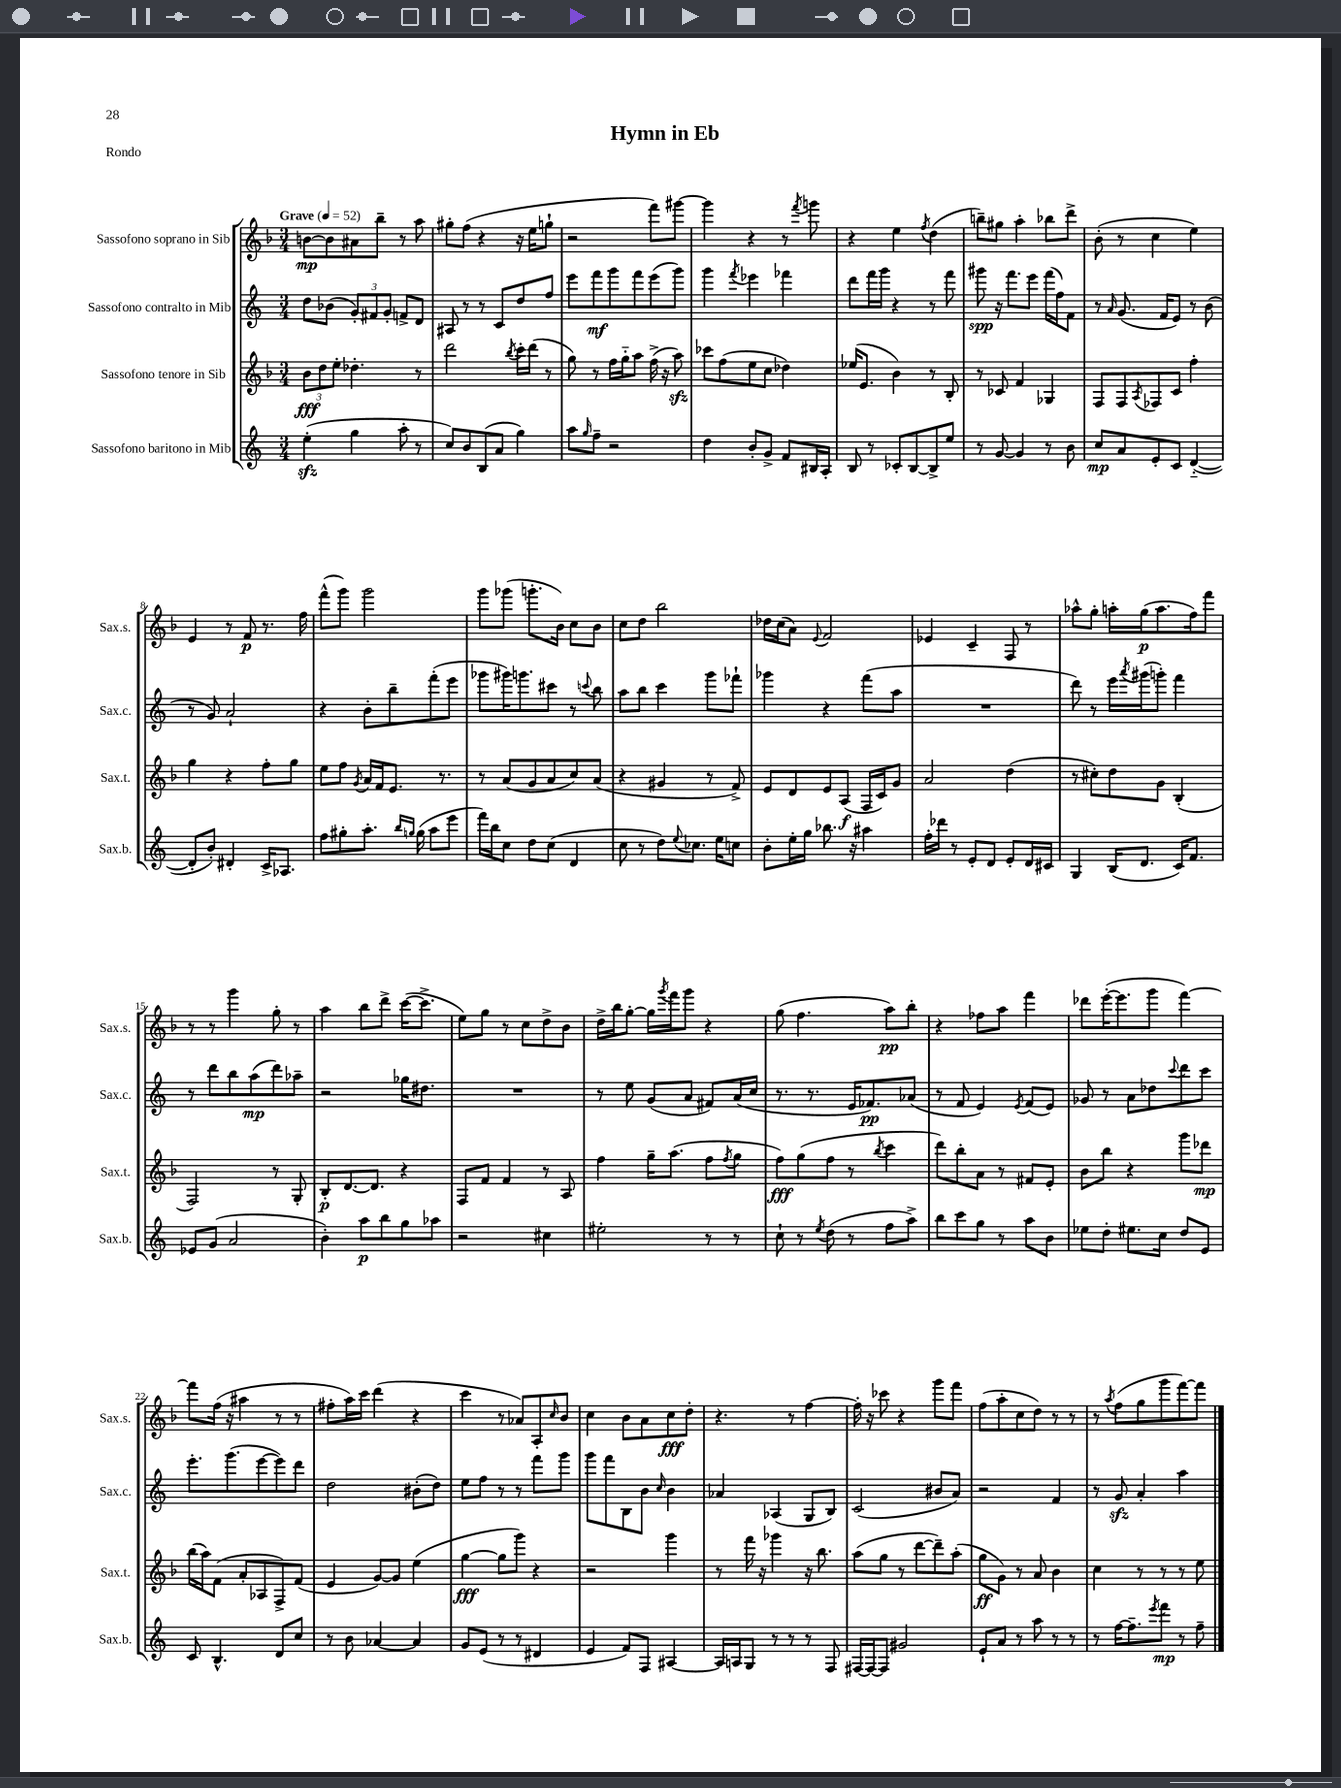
\header { title = "Hymn in Eb" piece = "Rondo" }
<<
\new StaffGroup <<
\new Staff = "s0" \with { instrumentName = "Sassofono soprano in Sib" shortInstrumentName = "Sax.s." } {
    \clef treble \key f \major \numericTimeSignature \time 3/4 \tempo "Grave" 4 = 52
    b'8~\mp b'8 ais'8 bes''8-- r8 a''8 |
    gis''8-. f''8( r4 r16 e''16 g''8-! |
    r2 f'''8) gis'''8~ |
    gis'''4 r4 r8 \acciaccatura { f'''8 } g'''8 |
    r4 e''4 \acciaccatura { f''8 } d''4( |
    b''8--) gis''8 a''4-. bes''8 d'''8-> |
    bes'8-.( r8 c''4 e''4) |
    e'4 r8 f'8\p r8. f''16 |
    f'''8-^( g'''8) g'''2 |
    g'''8 ges'''8( g'''8.-. bes'16) c''8 bes'8 |
    c''8 d''8 bes''2 |
    des''16 c''16( a'8) \appoggiatura { e'8 } f'2 |
    ees'4 c'4-- f8 r8 |
    aes''8-^ g''8-. a''16-. g''16\p( a''8. f''16) f'''8 |
    r8 r8 g'''4 g''8-. r8 |
    a''4 bes''8 d'''8-> c'''16~( c'''8.-> |
    e''8) g''8 r8 c''8 d''8-> bes'8 |
    d''16-> bes''16 g''8~-. g''16 \acciaccatura { g'''8 } f'''16 g'''8 r4 |
    g''8( f''4. a''8\pp) bes''8-. |
    r4 fes''8 a''8 f'''4 |
    des'''8 e'''16~-.( e'''8. g'''8 f'''4~) |
    f'''8 f''16( r16 ais''4 r8 r8 |
    fis''8-. a''16) c'''16 d'''4( r4 |
    c'''4 r8 aes'8) a8-. \grace { c''16 } bes'8 |
    c''4 bes'8 a'8 c''8\fff d''8-. |
    r4. r8 f''4~ |
    f''16-. r16 ces'''8 r4 g'''8 f'''8 |
    f''8( a''8-. c''8 d''8) r8 r8 |
    r8 \acciaccatura { a''8 } f''8( g''8 g'''8 f'''8~) f'''8 \bar "|." |
}
\new Staff = "s1" \with { instrumentName = "Sassofono contralto in Mib" shortInstrumentName = "Sax.c." } {
    \clef treble \key c \major \numericTimeSignature \time 3/4
    d''8 bes'8( \tuplet 3/2 { g'8-.) fis'8 g'8-. } f'8-> d'8 |
    ais8 r8 r8 c'8 d''8 f''8 |
    e'''8 f'''8\mf g'''8 f'''8 e'''8( g'''8) |
    g'''4 \acciaccatura { f'''8 } ees'''4 fes'''4 |
    d'''8 f'''16 g'''16 r4 r8 f'''8 |
    gis'''8\spp r16 f'''8. e'''8 f'''16( f''16) f'8 |
    r8 \grace { a'16 } g'8.( f'16 e'8) r8 b'8( |
    r8 g'8) a'2-! |
    r4 b'8-. b''8-- f'''8-.( e'''8 |
    ges'''8 gis'''16) g'''8. cis'''8 r8 \appoggiatura { c'''8 } b''8 |
    a''8 b''8 c'''4 g'''8 fes'''8-! |
    ges'''4 r4 f'''8( a''8 |
    R2. |
    d'''8) r8 e'''16 \acciaccatura { a'''8 } gis'''16( g'''8-.) f'''4 |
    r8 d'''8 b''8 a''8\mp( d'''8) aes''8-- |
    r2 ges''16 dis''8. |
    R2. |
    r8 e''8 g'8( a'8 fis'8) a'16( c''16 |
    r8. r8. e'16 fes'8.\pp) aes'8( |
    r8 f'8 e'4) \acciaccatura { e'8 } f'8( e'8) |
    ges'8 r8 a'8 des''8 \appoggiatura { c'''8 } d'''8 c'''8 |
    e'''8.-. g'''8.( e'''8~ e'''8) d'''8 |
    d''2 bis'8-.( d''8) |
    e''8 f''8 r8 r8 f'''8 g'''8 |
    g'''8 f'''8 b8 b'8 \grace { c''16 } b'4 |
    aes'4 aes4( g8 b8) |
    c'2( bis'8 a'8) |
    r2 f'4 |
    r8 g'8\sfz a'4-. a''4 \bar "|." |
}
\new Staff = "s2" \with { instrumentName = "Sassofono tenore in Sib" shortInstrumentName = "Sax.t." } {
    \clef treble \key f \major \numericTimeSignature \time 3/4
    \tuplet 3/2 { bes'8\fff d''8 e''8-. } des''4.-. r8 |
    d'''2 \acciaccatura { bes''8 } c'''16-. d'''16( r8 |
    g''8) r8 f''16 g''16-_ a''8 f''16->( r16 a''8\sfz) |
    ces'''8 f''8( e''8 c''8 des''4) |
    ees''16( e'8. bes'4) r8 bes8-. |
    r8 ces'8 f'4 ges4 |
    f8 f8 \acciaccatura { a8 } fes8 c'8 f''4-. |
    g''4 r4 f''8-. g''8 |
    e''8 f''8 \acciaccatura { g'8 } a'16 f'16 e'8. r8. |
    r8 a'8( g'8 a'8 c''8) a'8( |
    r4 gis'4 r8 f'8->) |
    e'8 d'8 e'8 a8\f( f16 c'16) g'8 |
    a'2 d''4( |
    r8 cis''8-.) d''8 g'8 bes4-.( |
    f2) r8 g8-. |
    bes8-.\p d'8.~ d'8. r4 |
    f8 f'8 f'4 r8 a8 |
    f''4 g''16-- a''8.( f''8 \acciaccatura { f''8 } g''8 |
    f''8\fff) g''8( f''8 r8 \acciaccatura { bes''8 } c'''4 |
    d'''8) bes''8-. a'8 r8 fis'8 e'8-. |
    bes'8 bes''8 r4 g'''8 des'''8\mp |
    bes''16( a''16) f'8( a'8-. aes8 f8->) f'8( |
    e'4 g'8~) g'8 e''4( |
    g''4~\fff g''8 g'''8) r4 |
    r2 g'''4 |
    r8 f'''16 r16 ges'''4 r16 bes''8. |
    a''8( g''8 r8 d'''8~ d'''8--) a''8-.( |
    g''8\ff g'8) r8 a'8 bes'4 |
    c''4 r8 r8 r8 e''8 \bar "|." |
}
\new Staff = "s3" \with { instrumentName = "Sassofono baritono in Mib" shortInstrumentName = "Sax.b." } {
    \clef treble \key c \major \numericTimeSignature \time 3/4
    e''4-.\sfz( g''4 a''8-. r8 |
    c''8) b'8 b8( a'8 g''4) |
    a''8 \grace { g''16 } f''8-- r2 |
    d''4 b'8-. g'8-> f'8 bis16 a16-. |
    b8 r8 ces'8-. b8~ b8-> e''8 |
    r8 g'8~ g'4 r8 b'8 |
    c''8\mp a'8 e'8-. c'8 d'4~-_( |
    d'8-. b'8-.) dis'4-. c'16-> aes8. |
    f''8 gis''8-. a''8.-. \grace { b''16 g''16 } g''16( a''8 e'''8 |
    f'''16) b''16 c''8 d''8 c''8( d'4 |
    c''8 r8 d''8) \appoggiatura { e''8 } ces''8. e''16 c''8 |
    b'8-. e''16-. g''16 bes''8. r16 ais''4 |
    f''16-. des'''16 r8 e'8-. d'8 e'8-. d'16 cis'16 |
    g4 b16( d'8. c'16) f'8. |
    ees'8 g'8( a'2 |
    b'4-.) a''8\p b''8 g''8 aes''8 |
    r2 cis''4 |
    eis''2-. r8 r8 |
    c''8-! r8 \acciaccatura { e''8 } d''8( r8 f''8 a''8->) |
    b''8 c'''8 g''8 r8 a''8 b'8 |
    ees''8 d''8-. eis''8. c''16 d''8 e'8 |
    c'8 b4.-^ d'8 c''8 |
    r8 b'8 aes'4~ aes'4 |
    g'8 e'8( r8 r8 dis'4 |
    e'4 f'8) f8 ais4~ |
    ais16 a16 g8 r8 r8 r8 f8 |
    fis16~ fis16~ fis8 gis'2 |
    e'8-! a'8 r8 a''8 r8 r8 |
    r8 f''16~ f''8.-- \acciaccatura { e'''8 } f'''8\mp r8 f''8-- \bar "|." |
}
>>
>>
